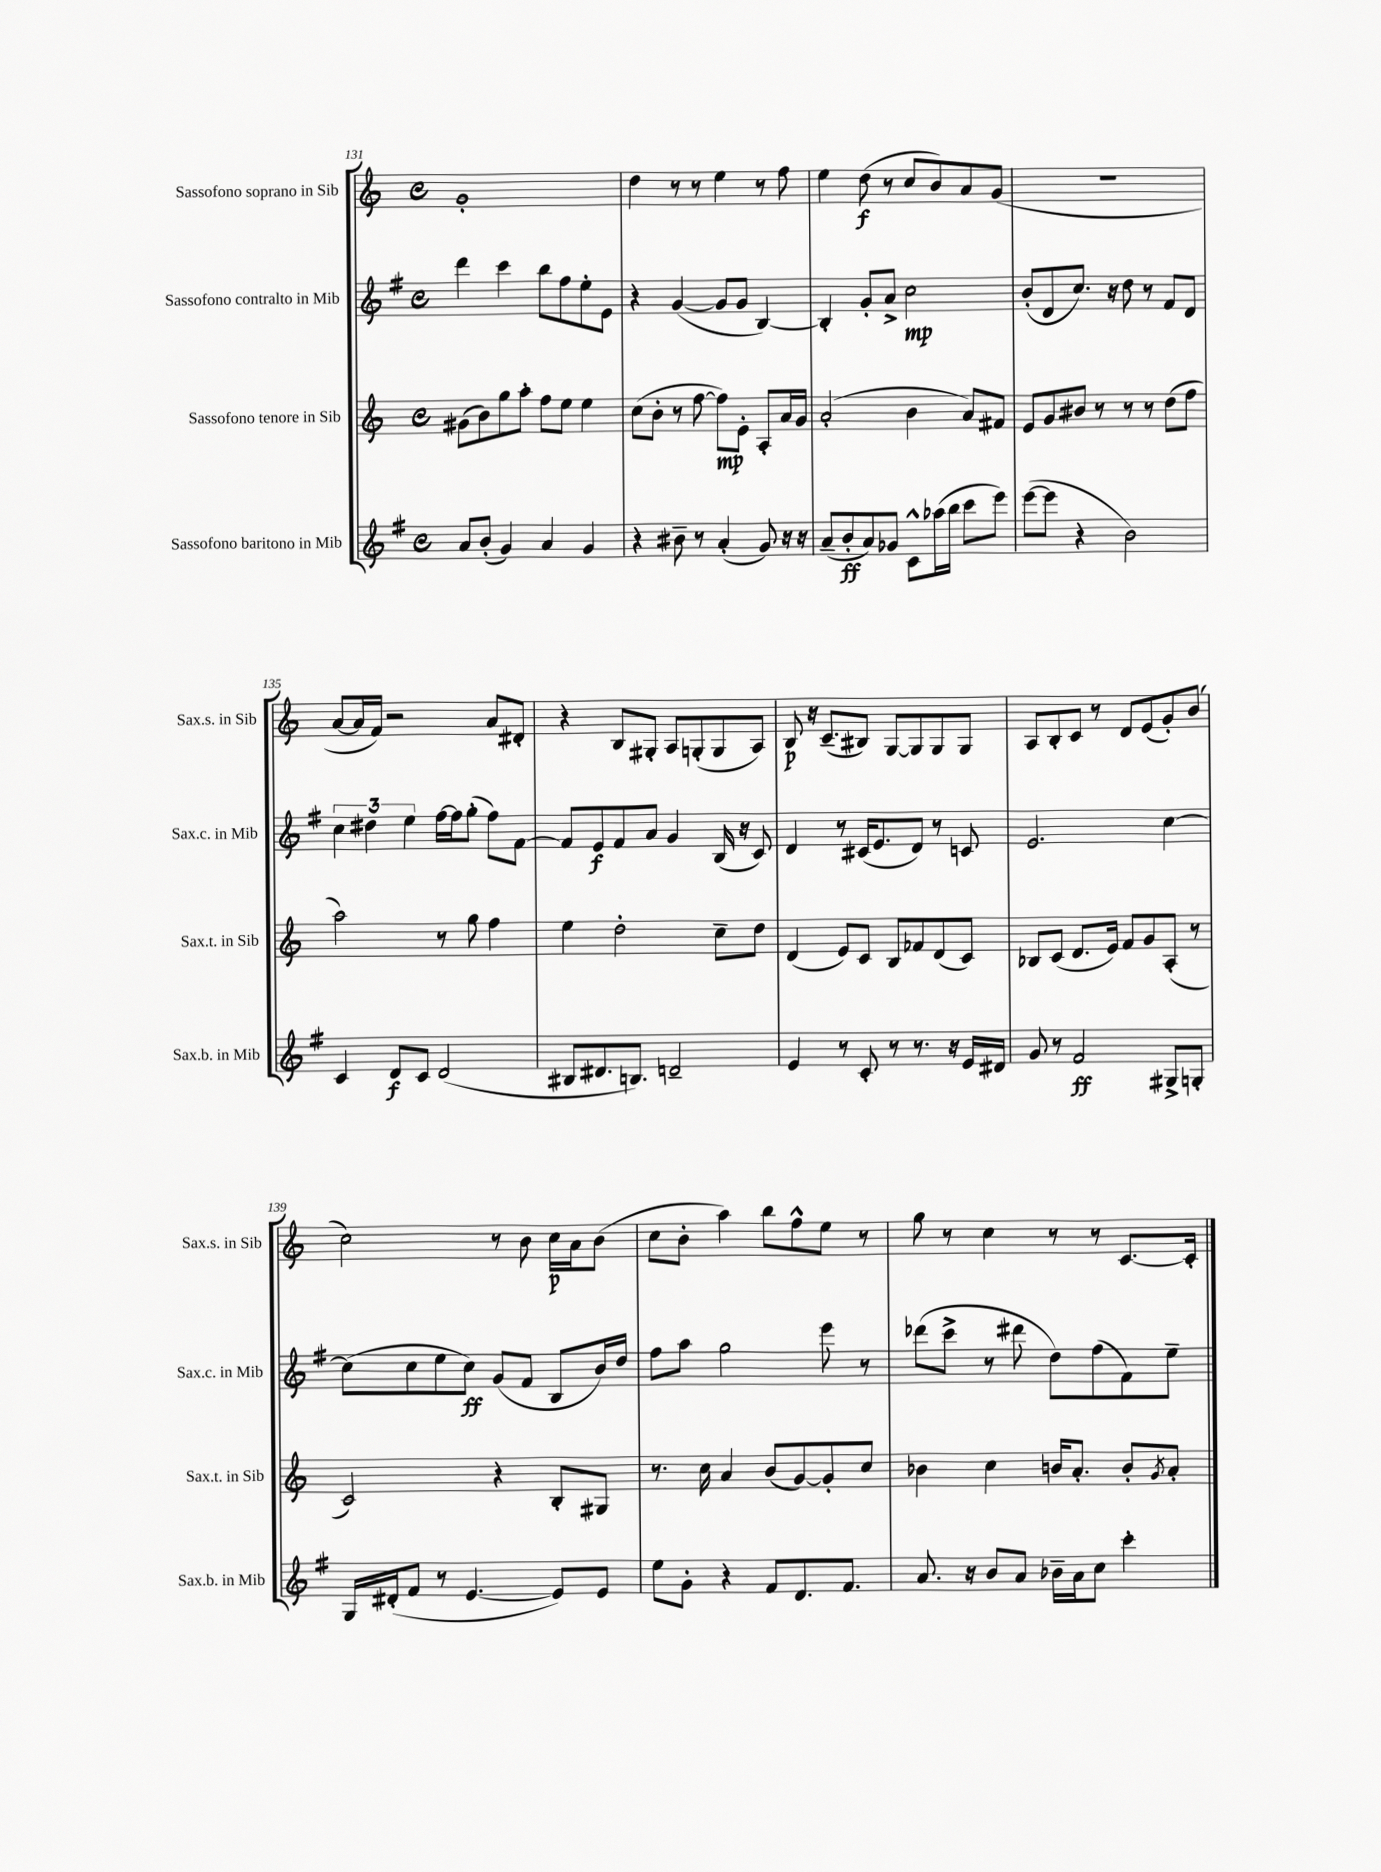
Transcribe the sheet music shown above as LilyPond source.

<<
\new StaffGroup <<
\new Staff = "s0" \with { instrumentName = "Sassofono soprano in Sib" shortInstrumentName = "Sax.s. in Sib" } {
    \clef treble \key c \major \defaultTimeSignature \time 4/4
    g'1-. |
    d''4 r8 r8 e''4 r8 f''8 |
    e''4 d''8\f( r8 c''8 b'8) a'8 g'8( |
    R1 |
    a'8~ a'16 f'16) r2 a'8 dis'8-. |
    r4 b8 gis8-. a8 g8-.( g8 a8) |
    b8\p r16 c'8.--( bis8) g8~ g8 g8 g8 |
    a8 b8-. c'8 r8 d'8 e'8( g'8-.) b'8( |
    c''2) r8 b'8 c''16\p a'16 b'8( |
    c''8 b'8-. a''4) b''8 f''8-^ e''8 r8 |
    g''8 r8 c''4 r8 r8 c'8.~ c'16-. \bar "|." |
}
\new Staff = "s1" \with { instrumentName = "Sassofono contralto in Mib" shortInstrumentName = "Sax.c. in Mib" } {
    \clef treble \key g \major \defaultTimeSignature \time 4/4
    d'''4 c'''4 b''8 fis''8 e''8-. e'8 |
    r4 g'4~( g'8 g'8 b4~) |
    b4-. g'8-. a'8-> c''2\mp |
    b'8-.( d'8 c''8.) r16 d''8 r8 fis'8 d'8 |
    \tuplet 3/2 { c''4 dis''4 e''4 } fis''16~ fis''16 g''8-.( fis''8) fis'8~ |
    fis'8 e'8\f fis'8 a'8 g'4 b16( r16 c'8) |
    d'4 r8 cis'16( e'8. d'8) r8 c'8 |
    e'2. c''4~ |
    c''8( c''8 e''8 c''8\ff) g'8( fis'8 b8 b'16) d''16 |
    fis''8 a''8 g''2 e'''8 r8 |
    des'''8( c'''8-> r8 dis'''8 d''8) fis''8( fis'8) e''8-- \bar "|." |
}
\new Staff = "s2" \with { instrumentName = "Sassofono tenore in Sib" shortInstrumentName = "Sax.t. in Sib" } {
    \clef treble \key c \major \defaultTimeSignature \time 4/4
    gis'8( b'8) g''8 a''8-. f''8 e''8 e''4 |
    c''8( b'8-. r8 f''8~ f''8\mp) e'8-. a8-. a'16 g'16 |
    a'2-.( b'4 a'8) fis'8 |
    e'8 g'8 bis'8 r8 r8 r8 d''8( f''8 |
    a''2) r8 g''8 f''4 |
    e''4 d''2-. c''8-- d''8 |
    d'4( e'8) c'8 b8 fes'8 d'8( c'8) |
    bes8 c'8( d'8. e'16) f'8 g'8 a8-.( r8 |
    c'2) r4 b8-. gis8 |
    r8. c''16 a'4 b'8( g'8~) g'8-. c''8 |
    bes'4 c''4 b'16 a'8.-. b'8-. \acciaccatura { g'8 } a'8-. \bar "|." |
}
\new Staff = "s3" \with { instrumentName = "Sassofono baritono in Mib" shortInstrumentName = "Sax.b. in Mib" } {
    \clef treble \key g \major \defaultTimeSignature \time 4/4
    a'8 b'8-.( g'4) a'4 g'4 |
    r4 bis'8-- r8 a'4-.( g'8) r16 r16 |
    a'8--( b'8-.\ff a'8) ges'8 c'8-^ aes''16( b''16 c'''8 e'''8) |
    e'''8~( e'''8 r4 b'2) |
    c'4 d'8\f c'8 d'2( |
    bis8 dis'8. b8.) d'2-- |
    e'4 r8 c'8-. r8 r8. r16 e'16 dis'16 |
    g'8 r8 fis'2\ff gis8-> g8-. |
    g16 dis'16-.( fis'8 r8 e'4.~ e'8) e'8 |
    e''8 g'8-. r4 fis'8 d'8. fis'8. |
    a'8. r16 b'8 a'8 bes'16-- a'16 c''8 c'''4-. \bar "|." |
}
>>
>>
\layout { \context { \Score currentBarNumber = #131 } }
